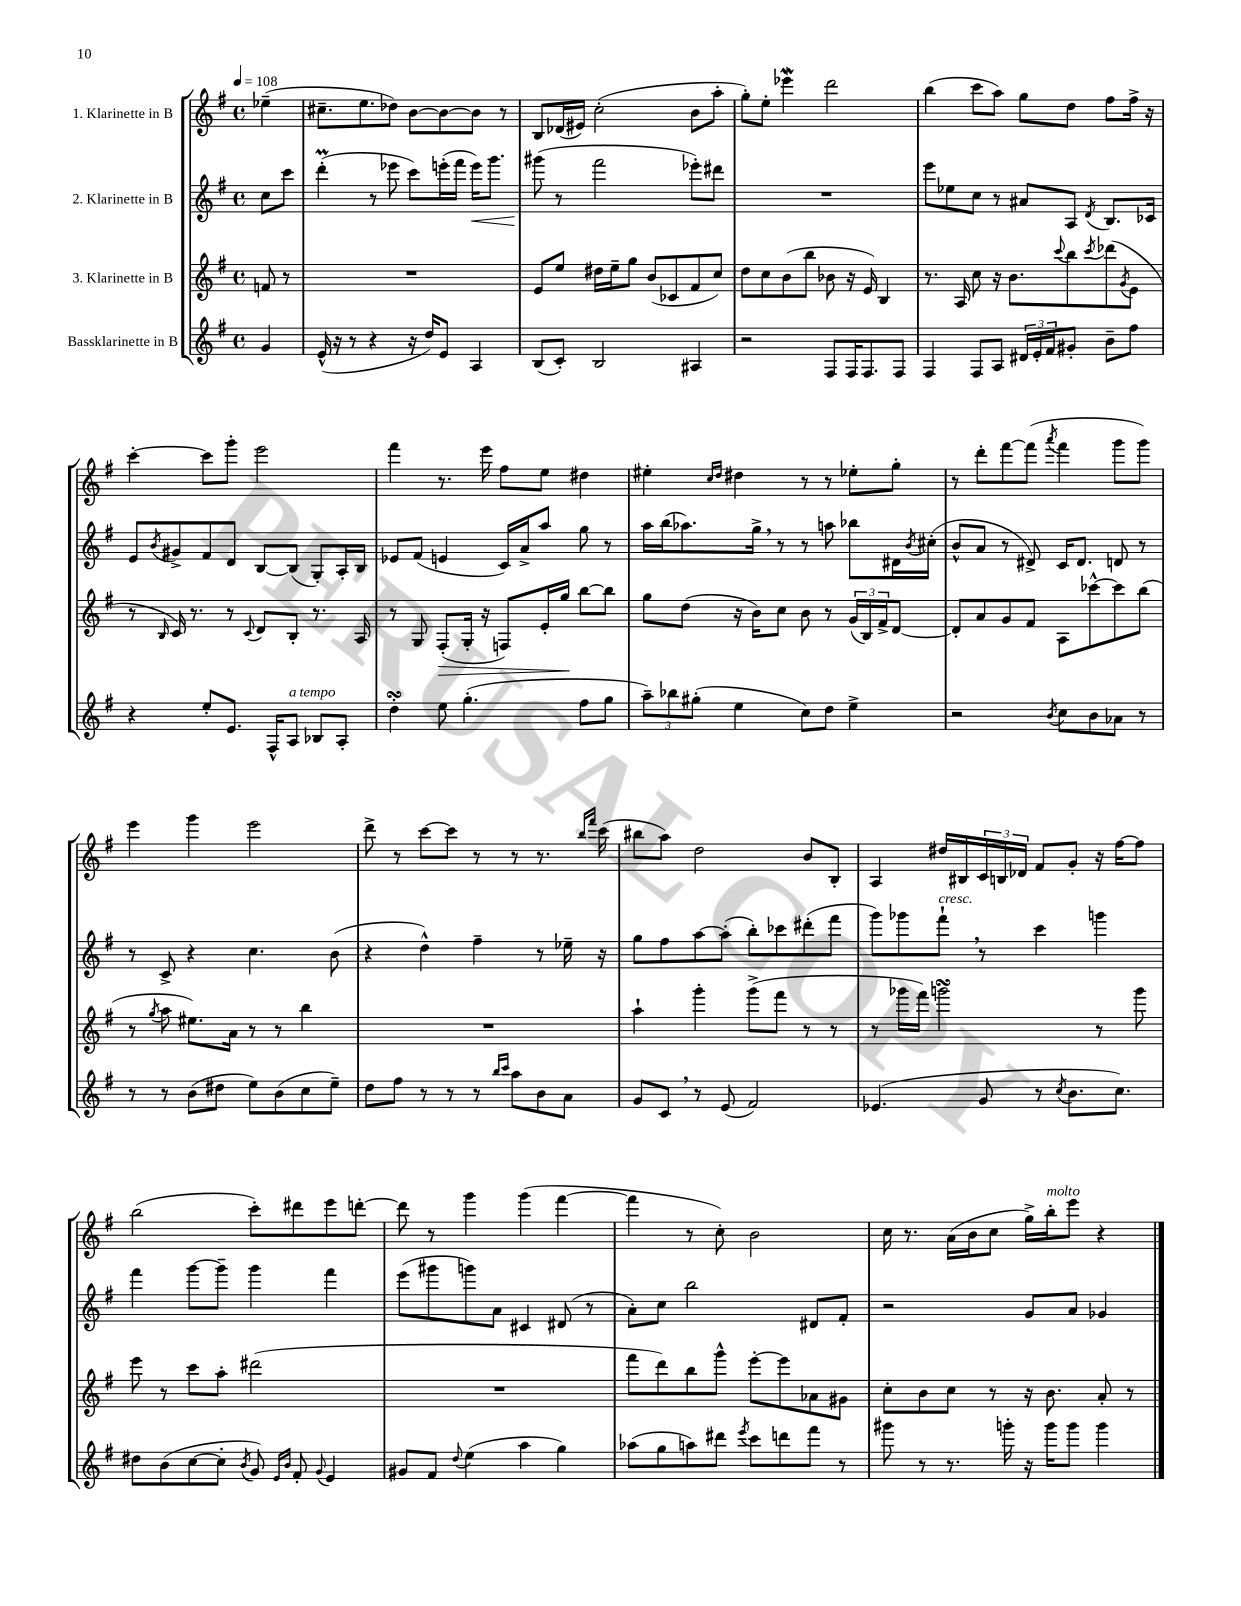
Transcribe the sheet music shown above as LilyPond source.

<<
\new StaffGroup <<
\new Staff = "s0" \with { instrumentName = "1. Klarinette in B" } {
    \clef treble \key g \major \defaultTimeSignature \time 4/4 \partial 4 \tempo 4 = 108
    ees''4--( |
    cis''8.-- e''8. des''8) b'8~ b'8~ b'8 r8 |
    b8 des'16( eis'16) c''2-.( b'8 a''8-. |
    g''8-.) e''8-. ees'''4\mordent d'''2 |
    b''4( c'''8 a''8) g''8 d''8 fis''8 fis''16-> r16 |
    c'''4~-. c'''8 g'''8-. e'''2 |
    fis'''4 r8. e'''16 fis''8 e''8 dis''4 |
    eis''4-. \grace { c''16 d''16 } dis''4 r8 r8 ees''8-. g''8-. |
    r8 d'''8-. fis'''8~ fis'''8( \acciaccatura { a'''8 } fis'''4 g'''8 g'''8) |
    e'''4 g'''4 e'''2 |
    d'''8-> r8 c'''8~ c'''8 r8 r8 r8. \grace { b''16 fis'''16 } c'''16( |
    bis''8 a''8) d''2 b'8 b8-. |
    a4 dis''16 bis16 \tuplet 3/2 { c'16 b16 des'16 } fis'8 g'8-. r16 fis''16~ fis''8 |
    b''2( c'''8-.) dis'''8 e'''8 d'''8~-. |
    d'''8 r8 g'''4 g'''4( fis'''4~ |
    fis'''4 r8 c''8-.) b'2 |
    c''16 r8. a'16( b'16 c''8 g''16->) b''16-.^\markup { \italic "molto" } e'''8 r4 \bar "|." |
}
\new Staff = "s1" \with { instrumentName = "2. Klarinette in B" } {
    \clef treble \key g \major \defaultTimeSignature \time 4/4 \partial 4
    c''8 c'''8 |
    d'''4-.\prall( r8 ees'''8 c'''8) e'''16-.( fis'''16 e'''16\<) g'''8. |
    gis'''8\!( r8 fis'''2 ees'''8-.) dis'''8 |
    R1 |
    e'''8 ees''8 c''8 r8 ais'8 a8 \acciaccatura { d'8 } b8. ces'16 |
    e'8 \acciaccatura { b'8 } gis'8-> fis'8 d'8 b8~ b8( g8-.) a16-. b16 |
    ees'8 fis'8( e'4 c'16) a'16-> a''8 g''8 r8 |
    a''16 b''16( aes''8.) g''16-> \breathe r8 r8 a''8 bes''8 dis'16 \acciaccatura { b'8 } cis''16-.( |
    b'8-^ a'8 r8 dis'8->) c'16 dis'8. d'8 r8 |
    r8 c'8-> r4 c''4. b'8( |
    r4 d''4-^) fis''4-- r8 ees''16-- r16 |
    g''8 fis''8 a''8~ a''8-.( b''8-.) ces'''8 dis'''8-.( fis'''8 |
    g'''8) ges'''8 fis'''8-!^\markup { \italic "cresc." } \breathe r8 c'''4 g'''4 |
    fis'''4 g'''8~ g'''8-- g'''4 fis'''4 |
    e'''8( gis'''8 g'''8) a'8 cis'4 dis'8( r8 |
    a'8-.) c''8 b''2 dis'8 fis'8-. |
    r2 g'8 a'8 ges'4 \bar "|." |
}
\new Staff = "s2" \with { instrumentName = "3. Klarinette in B" } {
    \clef treble \key g \major \defaultTimeSignature \time 4/4 \partial 4
    f'8 r8 |
    R1 |
    e'8 e''8 dis''16 e''16-- g''8 b'8( ces'8 fis'8 c''8) |
    d''8 c''8 b'8( b''8 bes'8 r16 e'16) b4 |
    r8. a16 c''8 r16 b'8. \appoggiatura { c'''8 } b''8 \acciaccatura { c'''8 } des'''8( \acciaccatura { g'8 } e'8 |
    r8 \grace { b16 } c'16) r8. r8 \appoggiatura { c'8 } d'8 b8-. r8. a16 |
    r8 g8 fis8-.\>( g16-. r16 f8) e'16-. g''16\! b''8~ b''8 |
    g''8 d''8( r16 b'16) c''8 b'8 r8 \tuplet 3/2 { g'16( b16) fis'16-> } d'8~ |
    d'8-. a'8 g'8 fis'8 a8 ces'''8~-^ ces'''8 b''8( |
    r8 \acciaccatura { g''8 } a''8 eis''8.) a'16 r8 r8 b''4 |
    R1 |
    a''4-! g'''4-. g'''8->( fis'''8 r8 r8 |
    r8 ges'''16 fis'''16) g'''2\turn r8 g'''8 |
    e'''8 r8 c'''8 a''8-. dis'''2( |
    R1 |
    fis'''8 d'''8) b''8 g'''8-^ e'''8~-. e'''8 aes'8 gis'8 |
    c''8-. b'8 c''8 r8 r16 b'8. a'8-. r8 \bar "|." |
}
\new Staff = "s3" \with { instrumentName = "Bassklarinette in B" } {
    \clef treble \key g \major \defaultTimeSignature \time 4/4 \partial 4
    g'4 |
    e'16-^( r16 r8 r4 r16 d''16) e'8 a4 |
    b8( c'8-.) b2 ais4 |
    r2 fis8 fis16 fis8. fis8 |
    fis4 fis8 a8 \tuplet 3/2 { dis'16 e'16-. fis'16 } gis'8-. b'8-- fis''8 |
    r4 e''8-. e'8. fis16-^ a8^\markup { \italic "a tempo" } bes8 a8-. |
    d''4-.\turn e''8 g''4.-.( fis''8 g''8 |
    \tuplet 3/2 { a''8--) bes''8 gis''8-.( } e''4 c''8) d''8 e''4-> |
    r2 \acciaccatura { b'8 } c''8 b'8 aes'8 r8 |
    r8 r8 b'8( dis''8 e''8) b'8( c''8 e''8--) |
    d''8 fis''8 r8 r8 r8 \grace { b''16 c'''16 } a''8 b'8 a'8 |
    g'8 c'8 \breathe r8 e'8( fis'2) |
    ees'4.( g'8 r8 \acciaccatura { c''8 } b'8. c''8.) |
    dis''8 b'8( c''8~ c''8-. \acciaccatura { b'8 } g'8) \grace { e'16 b'16 } fis'8-. \appoggiatura { g'8 } e'4 |
    gis'8 fis'8 \appoggiatura { d''8 } e''4( a''4 g''4) |
    aes''8( g''8 a''8) dis'''8 \acciaccatura { e'''8 } c'''8 d'''8 fis'''8 r8 |
    gis'''8 r8 r8. g'''16-. r16 g'''16 g'''8 g'''4 \bar "|." |
}
>>
>>
\layout { \context { \Score \remove "Bar_number_engraver" } }
